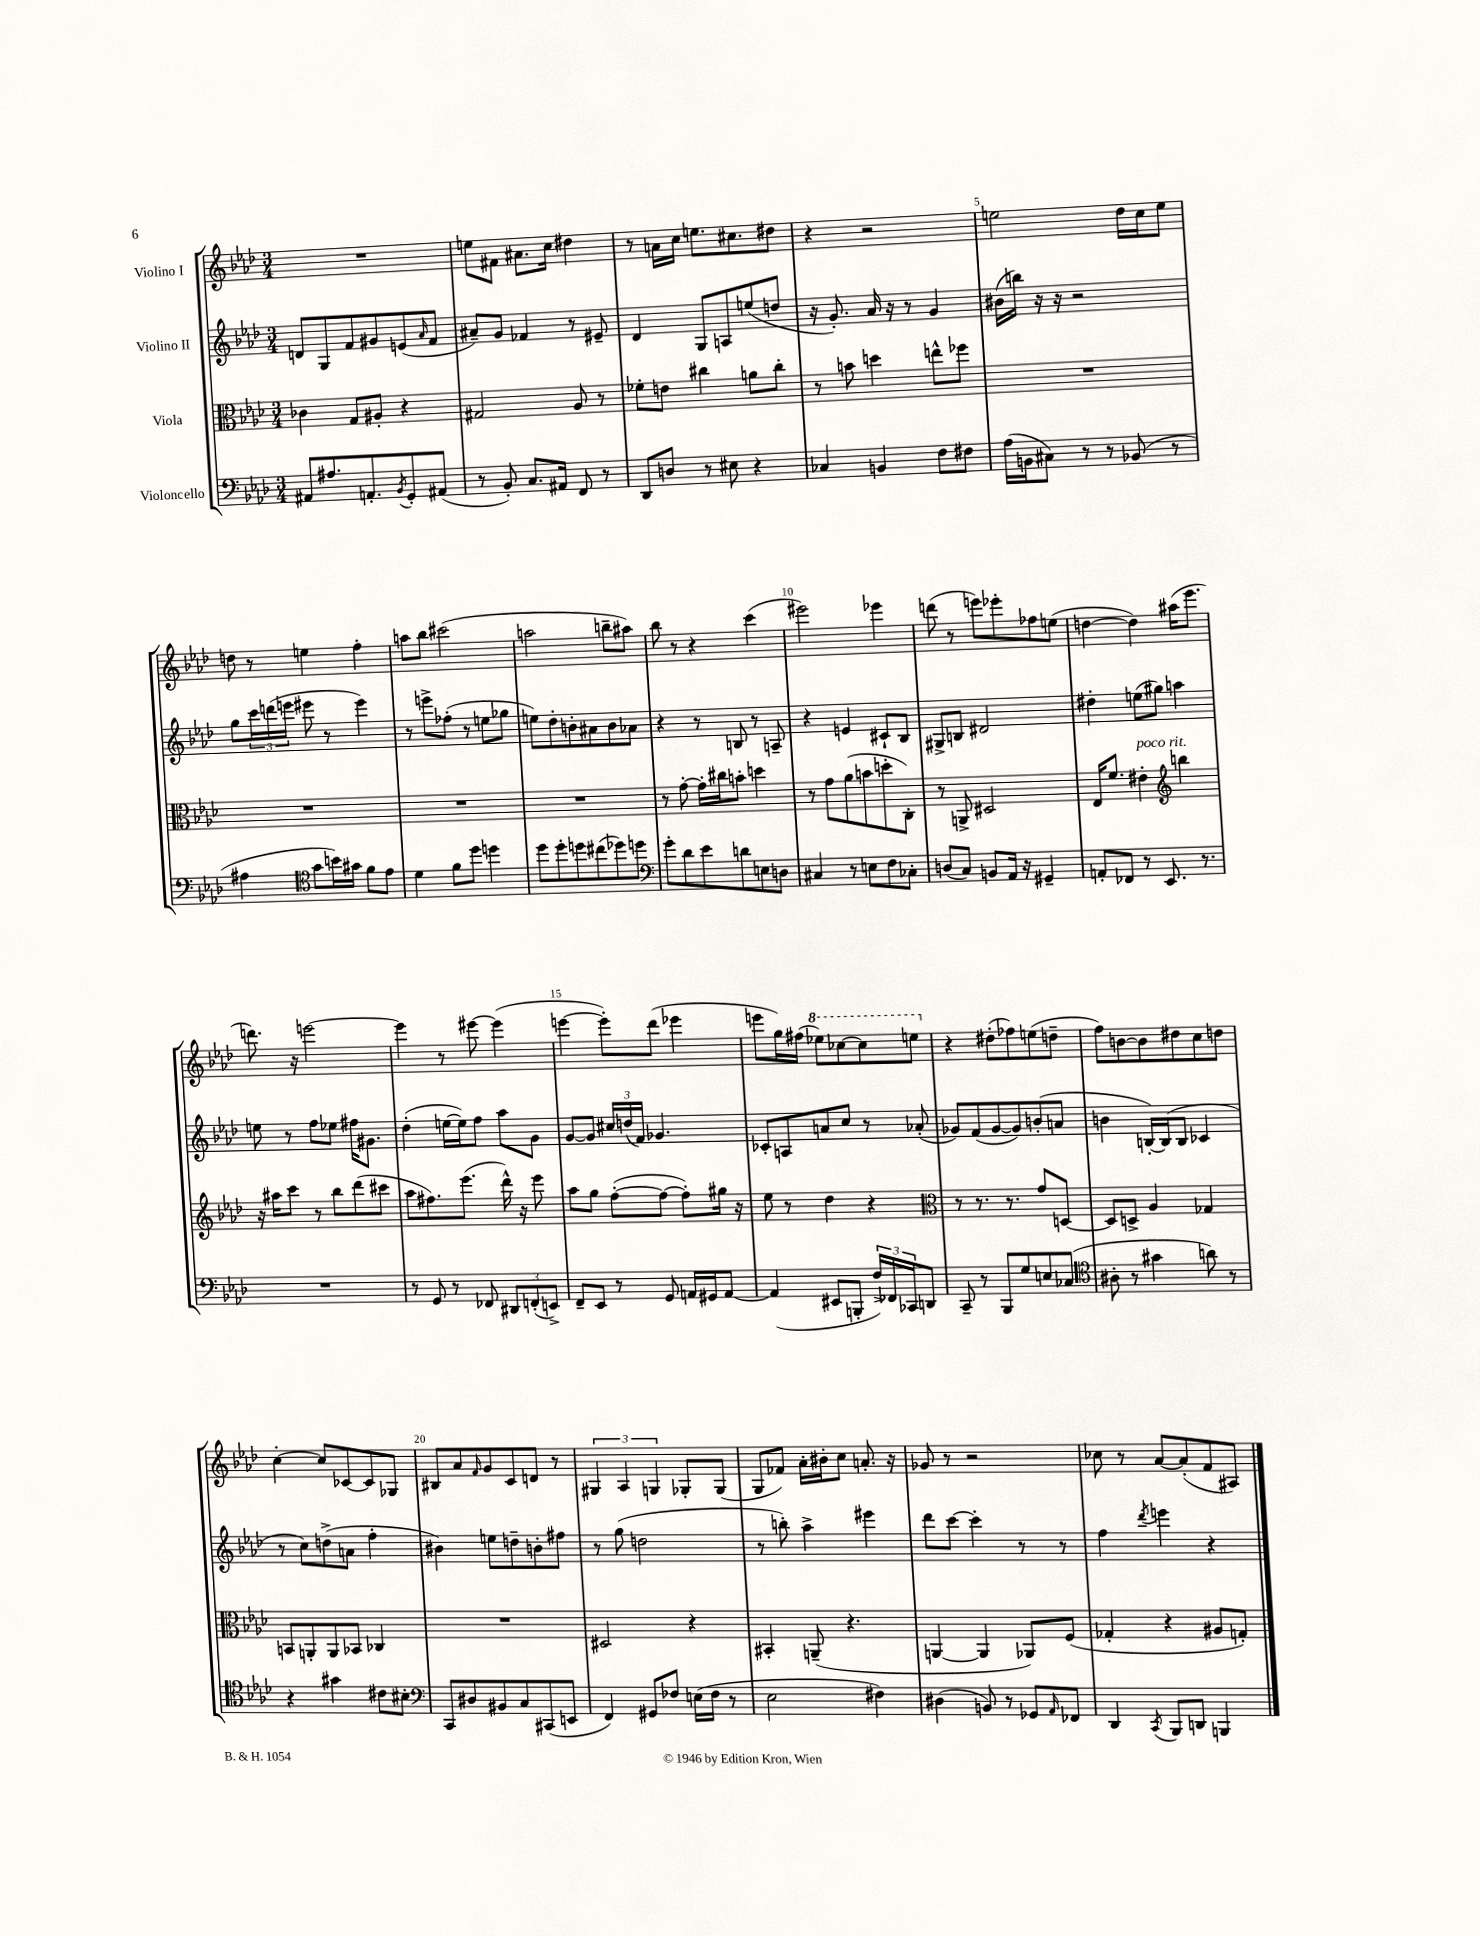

**kern	**kern	**kern	**kern
*staff4	*staff3	*staff2	*staff1
*clefF4	*clefC3	*clefG2	*clefG2
*k[b-e-a-d-]	*k[b-e-a-d-]	*k[b-e-a-d-]	*k[b-e-a-d-]
*M3/4	*M3/4	*M3/4	*M3/4
8AA#	4c-	8d	2.r
8.A#	.	8G	.
.	8G	8f	.
8.AA'	.	.	.
.	8A#'	8g#	.
8qBB-	.	.	.
8GG'	4r	(8e	.
.	.	16qqa-	.
(8AA#	.	8f	.
=	=	=	=
8r	2G#	8a#~)	8ee
8BB-')	.	8g	8f#
8.C	.	4f-	8.a#
16AA#	.	.	16cc
8FF	8A-	8r	4dd#
8r	8r	8e#~	.
=	=	=	=
8DD-	8f-'	4d-	8r
8D	8e	.	16a
.	.	.	16cc
8r	4cc#	8G	8.ee
8E#	.	8A	.
.	.	.	8.cc#
4r	8a	(8ee	.
.	8cc#'	8dd	8dd#
=	=	=	=
4C-	8r	16r	4r
.	.	8.g')	.
.	8b	.	.
4BB	4dd	16a-	2r
.	.	16r	.
.	.	8r	.
8F	8ee^^	4g	.
8F#	8ff-	.	.
=	=	=	=
(16A-	2.r	(16b#	2ee
16BB	.	16bb)	.
8C#)	.	16r	.
.	.	16r	.
8r	.	2r	.
8r	.	.	.
(8BB-	.	.	16dd-
.	.	.	16cc
8r	.	.	8ee
=	=	=	=
4A#	2.r	8gg	8dd
.	.	24ccc	8r
.	.	(24ddd	.
.	.	24eee	.
*clefC4	*	*	*
8g	.	8eee#	4ee
16b)	.	8r	.
16g#	.	.	.
8f	.	4eee#)	4ff'
8e-	.	.	.
=	=	=	=
4d-	2.r	8r	8aa
.	.	8eee^	8bb-
8f	.	(8ff-'	(2ccc#
8dd-	.	8r	.
4dd	.	8ee	.
.	.	8gg-	.
=	=	=	=
8dd-	2.r	8ee)	2aa
8dd-'	.	8dd-'	.
8dd	.	8b'	.
(8cc#	.	8a#	.
8dd-)	.	8b	8bb~
8dd	.	8a-	8aa#)
=	=	=	=
*clefF4	*	*	*
8g'	8r	4r	8bb-
8d-	[8g'	.	8r
8e-	16g']	8r	4r
.	16cc#	.	.
8d	8b'	8B	.
8E	4dd	8r	(4ccc
8D	.	8A~	.
=	=	=	=
4C#	8r	4r	2eee#)
.	8g	.	.
8r	(8a-	4e	.
8E	8b	.	.
8F	8dd'	8c#`	4eee-
8C-'	8C')	8B-	.
=	=	=	=
(8D	8r	8G#^	(8ddd
8C)	8AA^	8B	8r
8BB	2D#	2d#	8eee)
16AA-	.	.	8eee-'
16r	.	.	.
4GG#~	.	.	8ff-
.	.	.	(8ee
=	=	=	=
8AA'	16E-	4dd#'	[4dd
.	8.f	.	.
8FF-	.	.	.
8r	4e#'	(8ee	4dd])
8.EE-	.	8gg#)	.
*	*clefG2	*	*
.	4bb	4aa	(16aa#
8.r	.	.	8.eee-
=	=	=	=
2.r	16r	8ee	8.ddd)
.	16aa#	.	.
.	8ccc	8r	.
.	.	.	16r
.	8r	8ff	[2eee
.	8bb-	8ee-	.
.	(8ddd-	16ff#	.
.	.	8.g#	.
.	8ccc#	.	.
=	=	=	=
8r	8aa-	(4dd-'	4eee]
8GG	8.ff#)	.	.
8r	.	[16ee	8r
.	(8.eee-	16ee])	.
8FF-	.	8ff	[8eee#
12DD#	16ddd-^^)	8aa-	(4eee#]
.	16r	.	.
(12FF'	.	.	.
.	8eee-	8g	.
12EE^)	.	.	.
=	=	=	=
8FF~	8aa-	[8g	[4eee
8EE-	8gg	8g]	.
8r	([8ff'	24cc#	8eee'])
.	.	(24dd	.
.	.	24f)	.
8GG	8ff_	4.g-	(8ddd-
16AA	8ff'])	.	4eee-
16GG#	.	.	.
[8AA	16gg#	.	.
.	16r	.	.
=	=	=	=
(4AA]	8ee-	8c-'	8eee
.	8r	8A	16gg)
.	.	.	(16ff#
8EE#	4dd-	8a	8eee-)
8BBB'	.	8cc	[8ccc-
24F^)	4r	8r	8ccc-]
24FF-	.	.	.
24CC-	.	.	.
8DD	.	(8a-'	8eee
=	=	=	=
*	*clefC3	*	*
8CC~	8r	8g-)	4r
8r	8.r	(8f	.
8BBB-	.	[8g-	(8dd#'
.	8.r	.	.
8G	.	8g-])	8ff-)
8E	8g	(8b'	(8ee
(8C-	[8D	8a	8dd~
=	=	=	=
*clefC4	*	*	*
8A#'	8D]	4b	8ff)
8r	8D^	.	[8b
4g#	4A-	[16B')	8b]
.	.	(16B]	.
.	.	8B	8dd#
8a)	4G-	4c-	8cc
8r	.	.	8dd
=	=	=	=
4r	8BB	8r	[4cc'
.	8AA'	8cc)	.
4g#	8AA	(8dd^	8cc]
.	8BB-	8a	[8c-
8c#	4C-	4ff'	8c-]
8B#'	.	.	8G-
=	=	=	=
*clefF4	*	*	*
8CC	2.r	4b#)	8B#
8D#	.	.	8a-
.	.	.	16qqf
8BB#	.	8ee	8g
8C	.	8dd~	8c
(8CC#	.	8b'	8d
8EE	.	8ff#	8r
=	=	=	=
4FF)	2D#	8r	6G#
.	.	(8gg	.
.	.	.	6A-
8GG#	.	2dd	.
.	.	.	6G
8F-	.	.	.
(16E	4r	.	8G-'
16F-	.	.	.
8r	.	.	(8G-
=	=	=	=
2E-	4BB#'	8r	8G
.	.	8bb')	8f-)
.	(8AA~	4aa-^	16a-'
.	.	.	16b#'
.	4.r	.	8cc
4F#)	.	4eee#	8.a'
.	.	.	16r
=	=	=	=
(4D#	[4AA	8ddd-	8g-
.	.	[8ccc	8r
8BB)	4AA]	4ccc']	2r
8r	.	.	.
8GG-	8AA-)	8r	.
16qqAA-	.	.	.
8FF-	(8F	8r	.
=	=	=	=
4DD-	4G-'	4ff	8cc-
.	.	.	8r
8qCC	.	8qddd-	.
8BBB-	4r	4eee	[8a-
8DD	.	.	(8a-']
4BBB	8A#	4r	8f
.	8G')	.	8A#)
==	==	==	==
*-	*-	*-	*-
